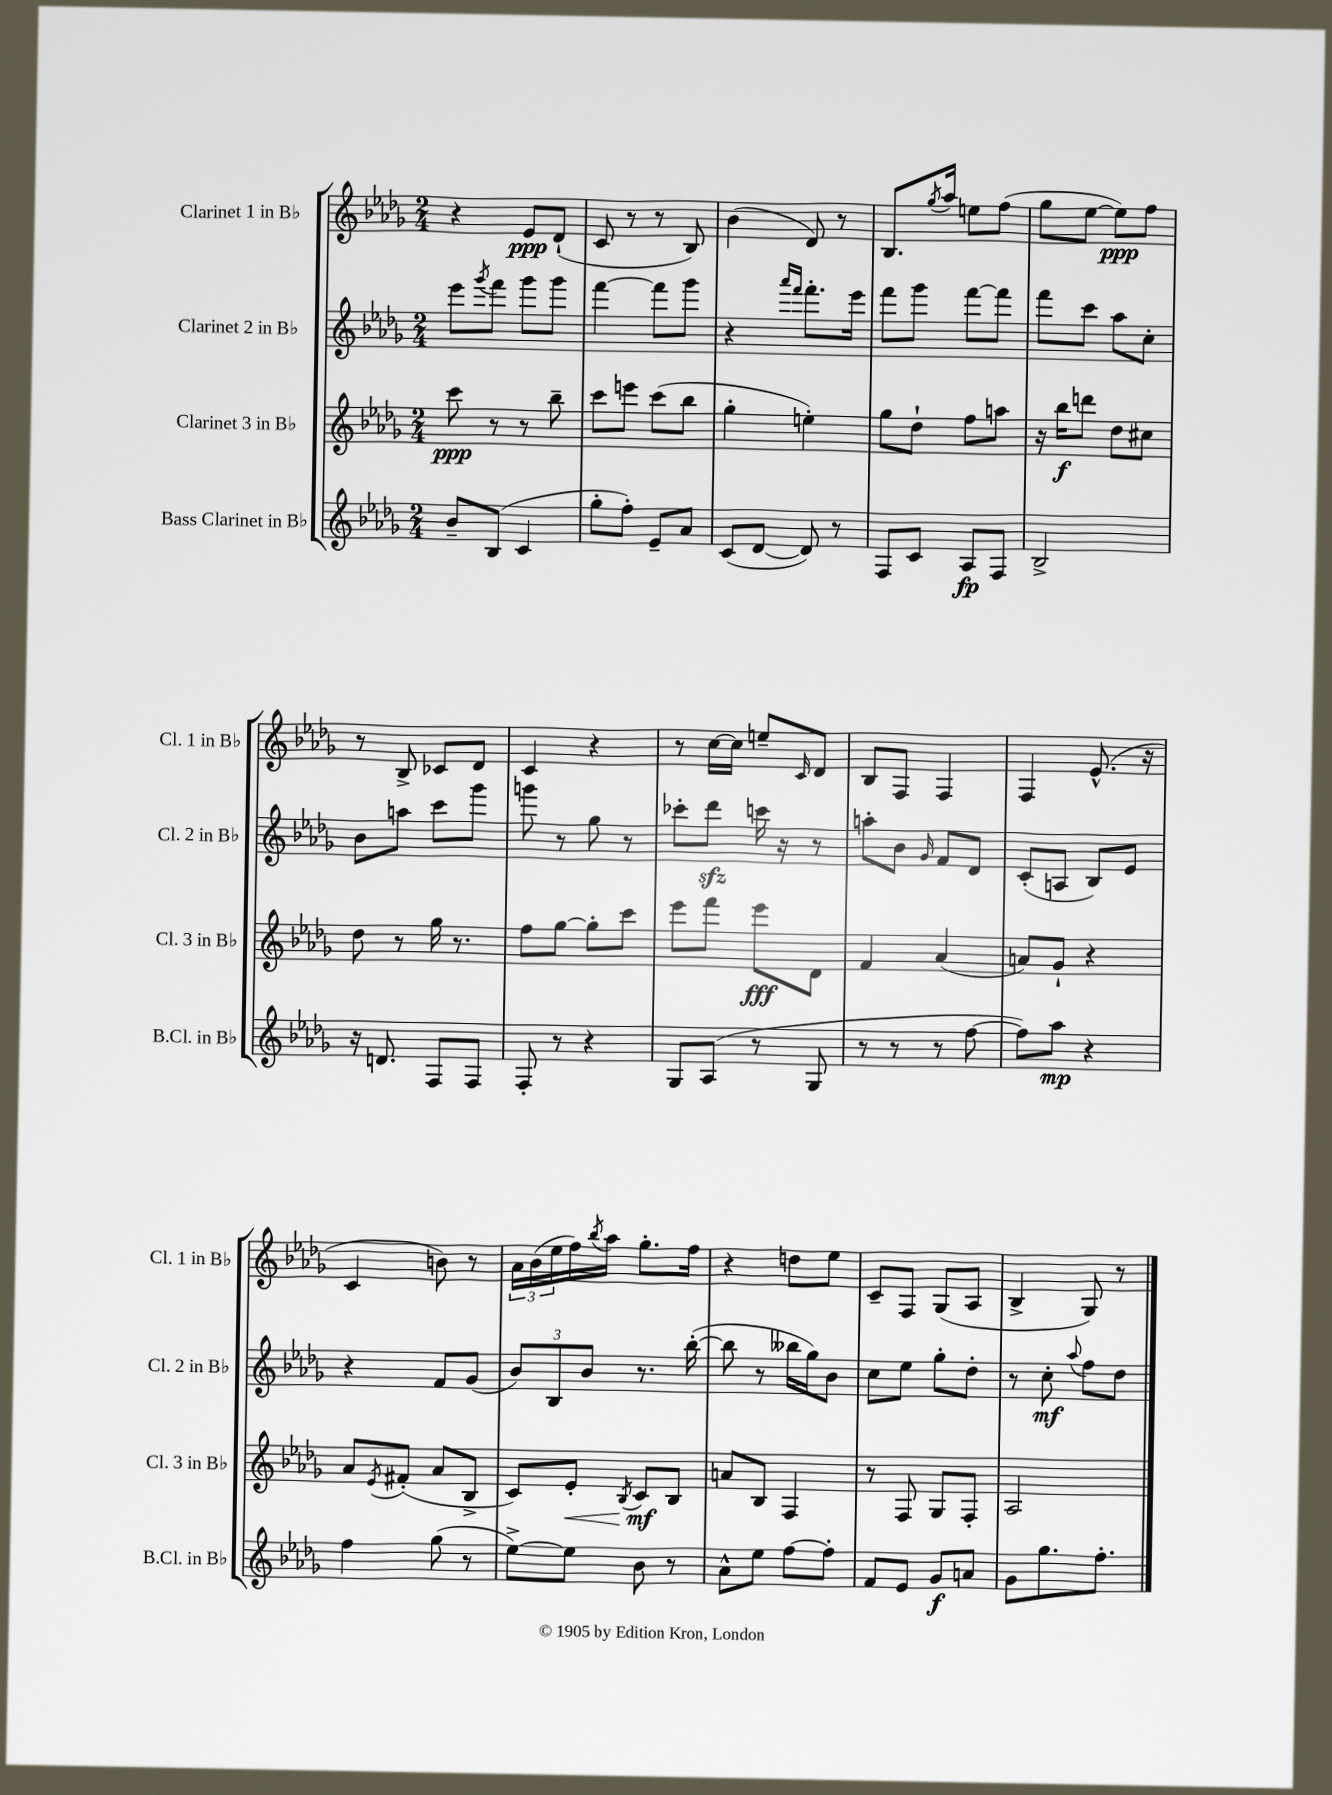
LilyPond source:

<<
\new StaffGroup <<
\new Staff = "s0" \with { instrumentName = "Clarinet 1 in Bb" shortInstrumentName = "Cl. 1 in Bb" } {
    \clef treble \key des \major \numericTimeSignature \time 2/4
    r4 ees'8\ppp des'8-!( |
    c'8 r8 r8 bes8) |
    bes'4( des'8) r8 |
    bes8. \acciaccatura { ges''8 } aes''16 e''8 f''8( |
    ges''8 ees''8~ ees''8\ppp) f''8 |
    r8 bes8-> ces'8 des'8 |
    c'4 r4 |
    r8 c''16~ c''16 e''8-- \grace { c'16 } des'8 |
    bes8 f8 f4 |
    f4 ees'8.-^( r16 |
    c'4 b'8) r8 |
    \tuplet 3/2 { aes'16 bes'16( ees''16 } f''16) \acciaccatura { bes''8 } aes''16 ges''8.-. f''16 |
    r4 d''8 ees''8 |
    c'8-- f8 ges8( aes8 |
    bes4-> ges8) r8 \bar "|." |
}
\new Staff = "s1" \with { instrumentName = "Clarinet 2 in Bb" shortInstrumentName = "Cl. 2 in Bb" } {
    \clef treble \key des \major \numericTimeSignature \time 2/4
    ees'''8 \acciaccatura { ges'''8 } f'''8 ges'''8 ges'''8 |
    f'''4~ f'''8 ges'''8 |
    r4 \grace { aes'''16 f'''16 } f'''8.-. ees'''16 |
    f'''8 ges'''8 f'''8~ f'''8 |
    f'''8 c'''8 aes''8 c''8-. |
    bes'8 a''8 c'''8 ges'''8 |
    g'''8 r8 ges''8 r8 |
    ces'''8-. des'''8\sfz c'''16 r16 r8 |
    a''8-. bes'8 \grace { ges'16 } f'8 des'8 |
    c'8-.( a8 bes8) ees'8 |
    r4 f'8 ges'8( |
    \tuplet 3/2 { bes'8) bes8 bes'8 } r8. bes''16~-.( |
    bes''8 r8 beses''16 ges''16) bes'8 |
    c''8 ees''8 ges''8-. des''8-. |
    r8 c''8-.\mf \appoggiatura { aes''8 } f''8 des''8 \bar "|." |
}
\new Staff = "s2" \with { instrumentName = "Clarinet 3 in Bb" shortInstrumentName = "Cl. 3 in Bb" } {
    \clef treble \key des \major \numericTimeSignature \time 2/4
    c'''8\ppp r8 r8 bes''8-- |
    c'''8 e'''8 c'''8( bes''8 |
    ges''4-. e''4-.) |
    ges''8 des''8-! f''8 a''8 |
    r16 bes''16\f d'''8 des''8 cis''8 |
    des''8 r8 ges''16 r8. |
    f''8 ges''8~ ges''8-. c'''8 |
    ees'''8 f'''8 ees'''8\fff des'8 |
    f'4 aes'4( |
    a'8) ges'8-! r4 |
    aes'8 \acciaccatura { ees'8 } fis'8-.( aes'8 bes8-> |
    c'8) ees'8-.\< \acciaccatura { bes8 } c'8\mf\! bes8 |
    a'8 bes8 f4 |
    r8 f8 ges8 f8-. |
    aes2 \bar "|." |
}
\new Staff = "s3" \with { instrumentName = "Bass Clarinet in Bb" shortInstrumentName = "B.Cl. in Bb" } {
    \clef treble \key des \major \numericTimeSignature \time 2/4
    bes'8-- bes8( c'4 |
    ges''8-. f''8-.) ees'8-- aes'8 |
    c'8( des'8~ des'8) r8 |
    f8 c'8 aes8\fp f8 |
    bes2-> |
    r16 d'8. f8 f8 |
    f8-. r8 r4 |
    ges8 aes8( r8 ges8 |
    r8 r8 r8 f''8~ |
    f''8) aes''8\mp r4 |
    f''4 ges''8( r8 |
    ees''8~->) ees''8 bes'8 r8 |
    aes'8-^ ees''8 f''8~ f''8-. |
    f'8 ees'8 ges'8\f a'8 |
    ges'8 ges''8. f''8.-. \bar "|." |
}
>>
>>
\layout { \context { \Score \remove "Bar_number_engraver" } }
